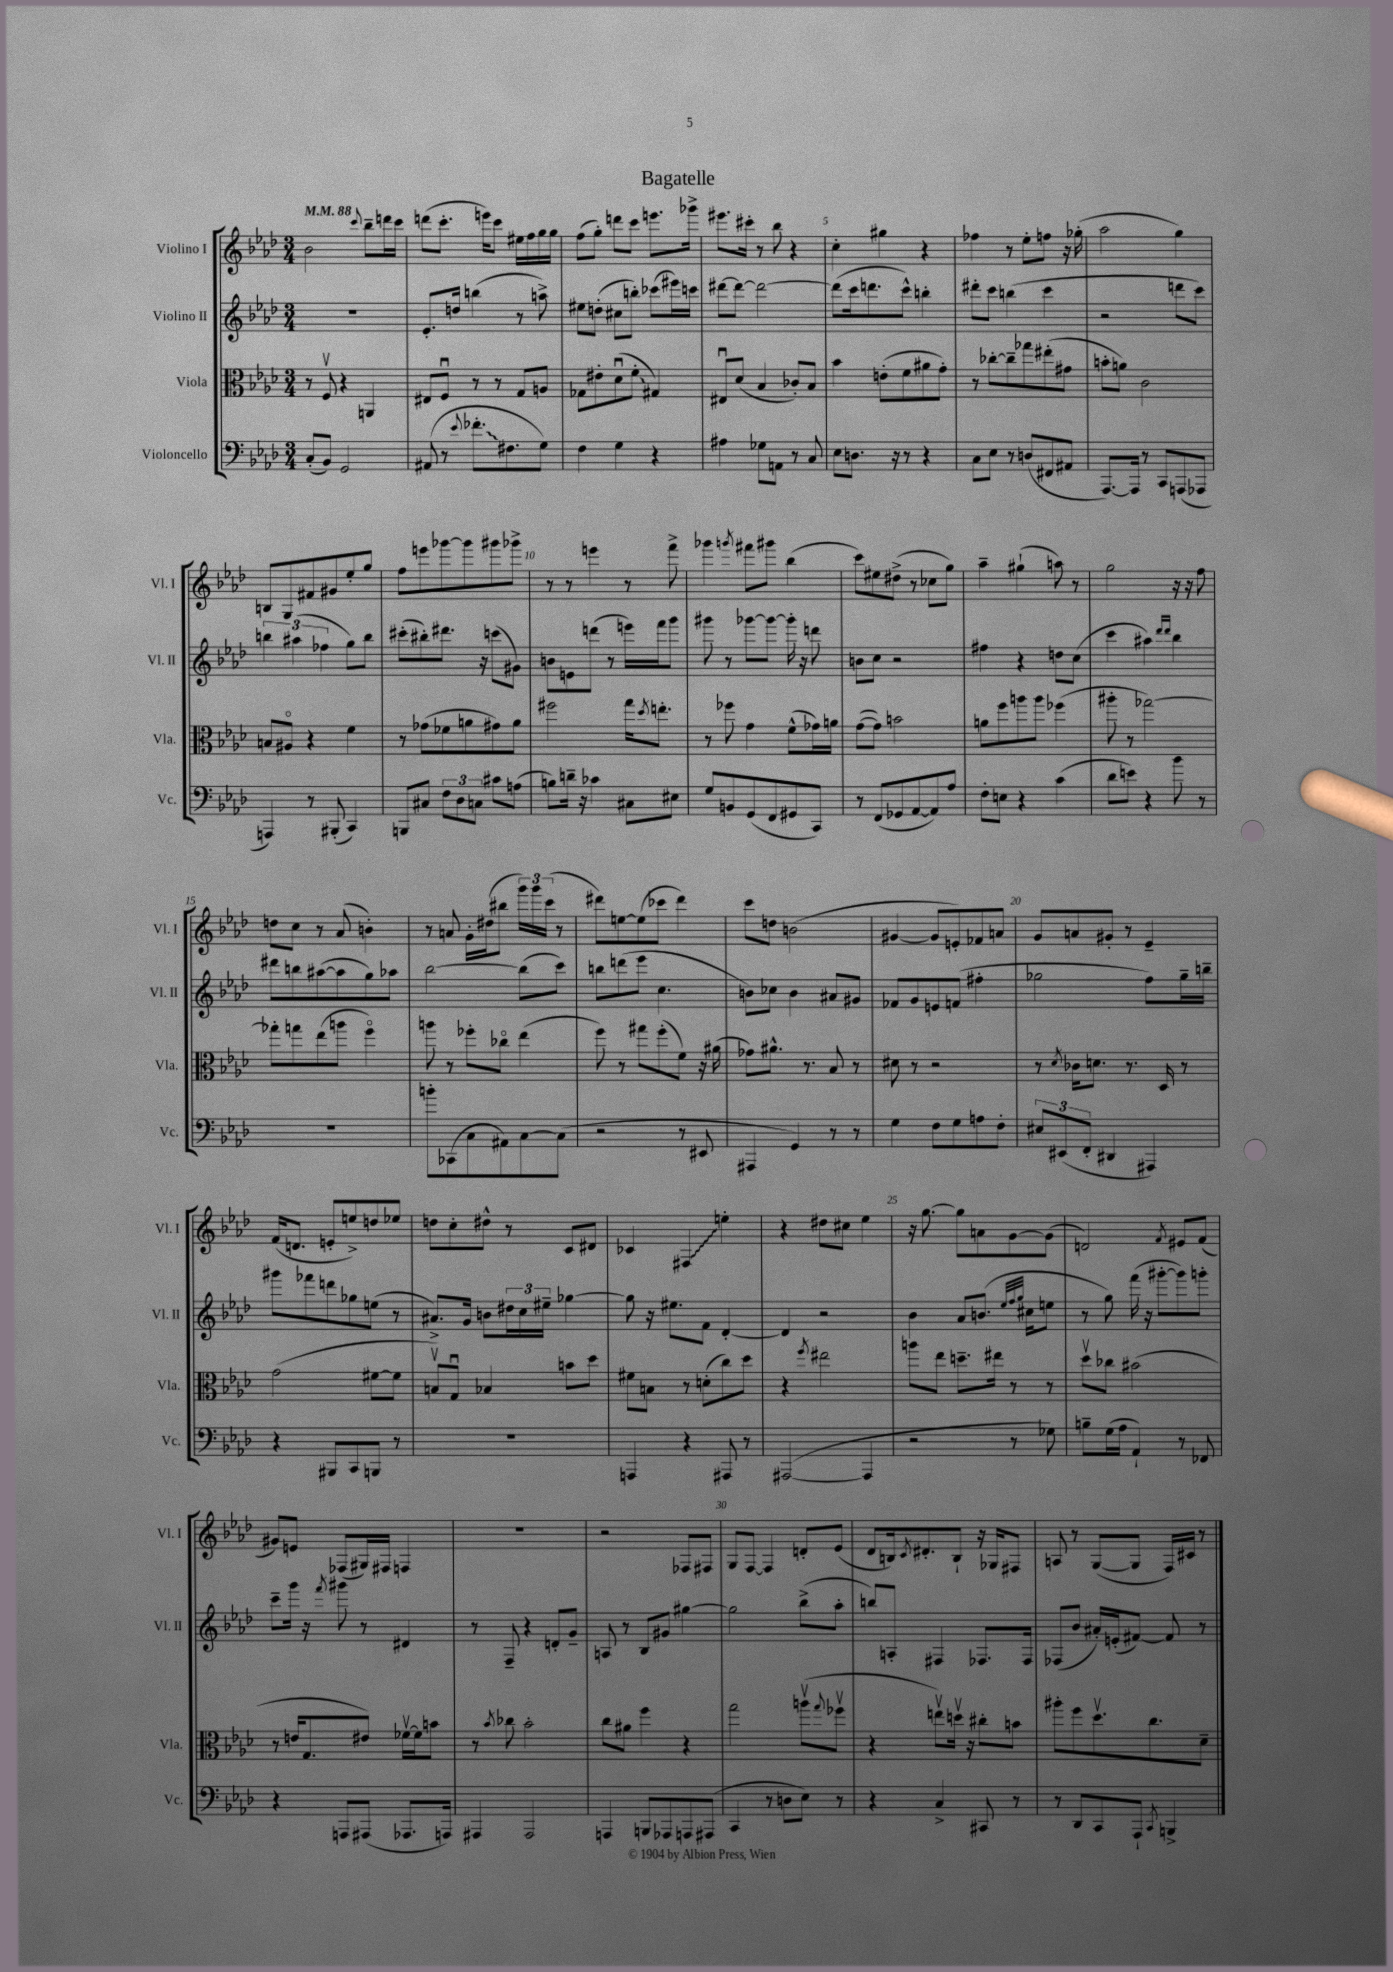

**kern	**kern	**kern	**kern
*staff4	*staff3	*staff2	*staff1
*clefF4	*clefC3	*clefG2	*clefG2
*k[b-e-a-d-]	*k[b-e-a-d-]	*k[b-e-a-d-]	*k[b-e-a-d-]
*M3/4	*M3/4	*M3/4	*M3/4
*MM88	*MM88	*MM88	*MM88
(8C'/L	8r	2.r	2b-\
8BB-/J)	8Fv/	.	.
2GG/	4r	.	.
.	.	.	8qqccc/
.	4AA/	.	8bb-~\L
.	.	.	16ddd\L
.	.	.	16ccc\JJ
=	=	=	=
(8AA#/	8E#/L	8.e-'/L	(8ddd\L
8r	8Fu/J	.	8.ccc'\J
.	.	16dd/Jk	.
8qqe-/	.	.	.
8.f-'\L	8r	(4bb\	.
.	.	.	16eee\LK)
.	8r	.	8ccc\J
8.F#\	.	.	.
.	8G/L	8r	16ee#\LL
.	.	.	16ff\
8G\J)	8A/J	8aa^\)	16gg\
.	.	.	16gg\JJ
=	=	=	=
4F\	8G-\L	8ee#\L	(8ff\L
.	8e#'\	(8dd'\J	8gg'\J)
4G\	(8d-u\	8cc#\L	8ddd\L
.	8f'\J	8bb'\J)	8ccc\J
4r	4G#/)	(8ccc-\L	8.eee\L
.	.	16eee#\L)	.
.	.	16ccc\JJ	16ggg-^\Jk
=	=	=	=
4A#\	8E#u/L	[8ddd#\L	8.eee#\L
.	(8d-/J	8ddd#\_J	.
.	.	.	16ccc#'\Jk
8G-\L	4B-/	2ddd#\_	8r
8AA\J	.	.	8bb-\
8r	8c-'/L)	.	4r
8C/	8B-/J	.	.
=	=	=	=
8E-\L	4b-\	(8ddd#\]L	4cc'\
8.D\J	.	16ccc\k	.
.	.	8.ddd\	.
.	(8e'\L	.	4gg#\
16r	.	.	.
8r	8f\	8ccc^^\J)	.
4r	8a#\	4bb'\	4r
.	8g'\J)	.	.
=	=	=	=
8C\L	8r	8ddd#'\L	4ff-\
8E-\J	[8cc-'\L	8ccc\J	.
8r	8cc-~\]	(4bb\	8r
(8D/L	8gg-\	.	8ee-'\L
8FF#/	(8ee#'\	4ccc\	8ff\J
8AA#/J	8g#\J	.	16r
.	.	.	(16gg-'\
=	=	=	=
[8.AAA-/L)	8b'\L	2r	2aa-\
.	8a\J)	.	.
16AAA-/]Jk	.	.	.
8r	2c\	.	.
8CC/L	.	.	.
(8AAA/	.	8ddd\L	4gg\)
8AAA-/J	.	8ccc\J)	.
=	=	=	=
4AAA/)	8B/L	6bb\	8B/L
.	8A#o/J	.	8G/
.	.	(6aa#\	.
8r	4r	.	8f#/
.	.	6ff-\	.
(8BBB#'/	.	.	8g#/
4CC/)	4f\	8gg\L)	8ee-'/
.	.	8bb\J	8gg/J
=	=	=	=
8BBB/L	8r	(8ccc#'\L	8ff\L
8C#/J	(8g-\L	8bb#'\)	8eee\
12F\L	8f-\	8.ddd#\J	[8ggg-\
12D-\	.	.	.
.	8a\	.	8ggg-\]
12C\J	.	.	.
.	.	16r	.
8c#\L	8g#\)	(8ccc\L	8ggg#\
(8A\J	8a\J	8g#\J)	8ggg-^\J
=	=	=	=
8B\L)	2ff#\	8b\L	8r
16d~\Jk	.	8e\	8r
16r	.	.	.
4c-\	.	(8ddd\J	4eee\
.	.	8r	.
8C#\L	16gg\LK	16eee\LL)	8r
.	8qdd-/	.	.
.	8.ee'\J	16fff\J	.
8E#\J	.	8ggg\J	8fff^\
=	=	=	=
8G/L	8r	8ggg#\	4ggg-\
8BB/	8ff-\	8r	.
.	.	.	8qggg/
(8GG/	4g\	[8ggg-\L	8fff#\L
8FF/	.	8ggg-\_J	8ggg#\J
8GG#/	(8f^^\L	16ggg-'\]	(4bb-\
.	.	16r	.
8CC/J)	16g-\L)	8ddd\	.
.	16a\JJ	.	.
=	=	=	=
8r	([8g\L	8b\L	8ccc\L)
(8FF/L	8g\]J)	8cc\J	8ee#\
8GG-/	2b\	2r	(8dd#^\J
[8AA-/	.	.	8r
8AA-/])	.	.	8cc-\L
8A-/J	.	.	8gg\J)
=	=	=	=
8F'\L	8a\L	4ff#\	4aa-~\
8E\J	8ff\	.	.
4r	8aa\	4r	(4gg#`\
.	8aa\J	.	.
(4c\	(4ff-\	8dd\L	8aa\)
.	.	(8cc\J	8r
=	=	=	=
8d-\L	8aa#'\	4ccc\	2gg\
8e\J)	8r	.	.
4r	[2gg-\)	4aa#\)	.
.	.	16qqddd-/LL	.
.	.	16qqddd-/JJ	.
8b-\	.	4bb-\	16r
.	.	.	16r
8r	.	.	8ff\
=	=	=	=
2.r	8gg-'\]L	8ddd#\L	8dd\L
.	8gg\	8bb\	8cc\J
.	(8ee-\	([8aa#\	8r
.	8aa\J	8aa#\]	(8a-/
.	4ffo\)	8gg\)	4b'\)
.	.	8aa-\J	.
=	=	=	=
8b'\L	8aa\	[2bb-\	8r
(8CC-\	8r	.	8a/
8C\	8ff-'\L	.	16g'\LL
.	.	.	(16dd#\J
8AA#\)	8cc-o\J	.	8bb#\J
[8C\	(4ee-\	(8bb-\]L	24ggg\LL)
.	.	.	24ggg\
.	.	.	(24ccc\JJ
(8C\]J	.	8ccc\J)	8r
=	=	=	=
2r	8ff\)	8bb\L	8ddd#\L)
.	8r	(8ddd\	[8ee\
.	8gg#\L	8eee-\J	(8ee\]
.	(8ff'\	4.cc\	8ccc-\J
8r	8f\J)	.	4ddd#\)
8EE#/	16r	.	.
.	(16a#\	.	.
=	=	=	=
4AAA#/	8g-\L)	8b\L)	8ccc\L
.	8.a#^^\J	8cc-\J	8dd\J
4GG/)	.	4b\	(2b\
.	8.r	.	.
8r	8B-/	8a#/L	.
8r	8r	8g#/J	.
=	=	=	=
4G\	8d#\	8f-/L	[4g#/
.	8r	8g/	.
8F\L	2r	8e/	8g#/]L
8G\	.	(8f/J	8e'/)
8A\	.	4ff#'\	8f-/
8F'\J	.	.	8a/J
=	=	=	=
12E#/L	8r	2gg-\	8g/L
(12EE#/	.	.	.
.	8qd-/	.	.
.	16c-\LK	.	8a/
12FF'/J	.	.	.
.	8.d\J	.	.
4DD#/	.	.	8g#'/J
.	8.r	.	8r
4AAA#/)	.	8ff\L)	4e-~/
.	16D-/	.	.
.	8r	16gg-~\L	.
.	.	16bb~\JJ	.
=	=	=	=
4r	(2g\	8ggg#\L	(16f/LK
.	.	.	8.d/J
.	.	8fff-\	.
8BBB#/L	.	8ddd\	8e'/L
8CC/	.	8gg-\	8ee^/)
8BBB/J	[8f#\L	(8ee\J	8dd/
8r	8f#\]J	8r	8ee-/J
=	=	=	=
2.r	8Bv/L)	8.a#^/L)	8dd\L
.	8Gu/J	.	8cc'\
.	.	16g/Jk	.
.	4B-/	8b\L	8dd#^^\J
.	.	24dd#\L	8r
.	.	24cc\	.
.	.	24ee#~\JJ	.
.	8b\L	[4gg-\	8c/L
.	8dd-\J	.	8d#/J
=	=	=	=
4AAA/	8f#\L	8gg-\]	4c-/
.	8B\J	16r	.
.	.	8.ee#\L	.
4r	8r	.	4F#/
.	(8d'\L	8f\J	.
8AAA#/	8cc\)	[4d-'/	4ee'\
8r	8dd-\J	.	.
=	=	=	=
([2AAA#/	4r	4d-/]	4r
.	8qff/	.	.
.	2ee#\	2r	8dd#\L
.	.	.	8cc#\J
4AAA#/]	.	.	4ee-\
=	=	=	=
2r	8aa\L	4b-\	16r
.	.	.	[8.gg\
.	8ee-\J	.	.
.	8.dd~\L	8a-/L	8gg\]L
.	.	(8.b/J	8a\
.	16ee#\Jk	.	.
8r	8r	.	[8g\
.	.	32qqee-/LLL	.
.	.	32qqff/	.
.	.	32qqgg/JJJ	.
.	.	16cc#\LK	.
8G-\)	8r	8ee\J	(8g\]J
=	=	=	=
8B~\L	8dd-v\L	8r	2d/)
(16G\L	8cc-\J	8gg\)	.
16A-\JJ	.	.	.
4AA-`/)	(2b#\	(16fff\	.
.	.	16r	.
.	.	[8ggg#'\L	.
.	.	.	8qf/
8r	.	8ggg#\])	8e#/L
8FF-/	.	8ggg'\J	(8f/J
=	=	=	=
4r	8r	8ccc~\L	8g#/L)
.	16e/LK	16ggg\Jk	8e/J
.	8.G/	16r	.
.	.	8qfff/	.
8AAA/L	.	8ggg#\	(8F-/L
(8AAA#/J	8e#/J)	8r	16G#/L)
.	.	.	16F#/JJ
8.AAA-/L	[16f-v\LL	4d#/	4F/
.	16f-\]J	.	.
.	8b\J	.	.
16AAA/Jk)	.	.	.
=	=	=	=
4AAA#/	8r	8r	2.r
.	8qb-/	.	.
.	8cc-\	8F~/	.
2AAA#/	2b-'\	4r	.
.	.	8d'/L	.
.	.	8g~/J	.
=	=	=	=
4AAA/	8cc\L	8A/	2r
.	8a#\J	8r	.
8BBB/L	4ff\	8B-/L	.
8AAA-/	.	8g#/J	.
8AAA/	4r	[4gg#\	8F-/L
(8AAA#/J	.	.	8F#/J
=	=	=	=
4CC/	2gg\	2gg#\]	8G/L
.	.	.	[8F/J
8r	.	.	4F/]
8D\L	.	.	.
8E-\J)	(8aav\L	(8bb-^\L	8d'/L
.	8qqgg/	.	.
8r	8ff-v\J	8aa-'\J	(8e-/J
=	=	=	=
4r	4r	8bb/L)	8d-/L
.	.	8A'/J	16B/k)
.	.	.	8qc/
.	.	.	8.d#'/
4C^/	8eev\L)	4F#/	.
.	16ddv\Jk	.	8B`/J
.	16r	.	.
8CC#/	8cc#'\L	8.F-/L	16r
.	.	.	16G-/LK
8r	8b\J	.	8F#/J
.	.	16F-/Jk	.
=	=	=	=
8r	8aa#'\L	(8F-/L	8A/
8DD-/L	8ff\	8b-/J	8r
8CC/	8.dd-v\	16a#'/LL)	([8G/L
.	.	(16e'/J	.
8AAA-`/J	.	[8f#/J)	8G/]J
.	8.cc\	.	.
8qCC/	.	.	.
4BBB^/	.	8f#/]	16F/LL)
.	.	.	16c#/JJ
.	8d-~\J	8r	8r
==	==	==	==
*-	*-	*-	*-
